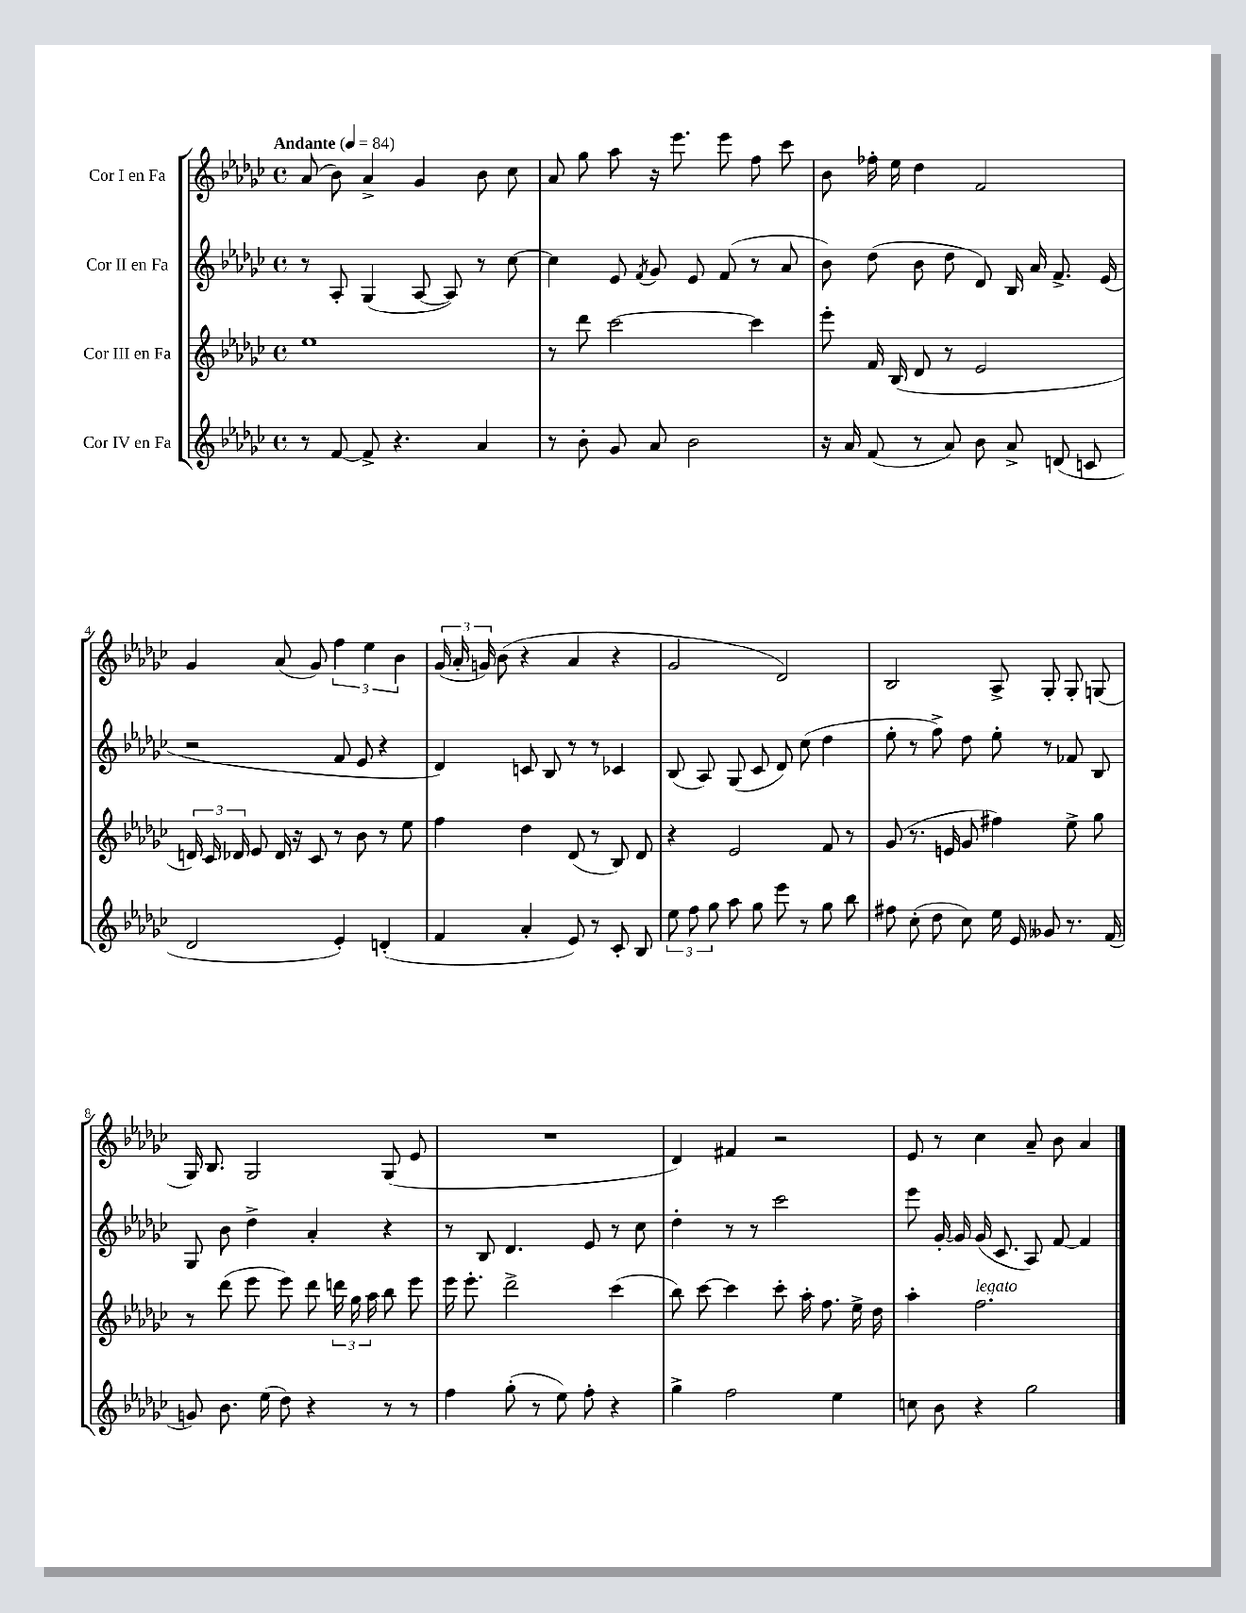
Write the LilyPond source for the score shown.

<<
\new StaffGroup <<
\new Staff = "s0" \with { instrumentName = "Cor I en Fa" } {
    \clef treble \key ges \major \defaultTimeSignature \time 4/4 \tempo "Andante" 4 = 84
    \autoBeamOff aes'8( bes'8) aes'4-> ges'4 bes'8 ces''8 |
    aes'8 ges''8 aes''8 r16 ees'''8. ees'''8 f''8 ces'''8 |
    bes'8 fes''16-. ees''16 des''4 f'2 |
    ges'4 aes'8( ges'8) \tuplet 3/2 { f''4 ees''4 bes'4 } |
    \tuplet 3/2 { ges'16( aes'16-. g'16) } bes'8( r4 aes'4 r4 |
    ges'2 des'2) |
    bes2 aes8-> ges8-. ges8-. g8( |
    ges16) bes8. ges2 ges8( ees'8 |
    R1 |
    des'4) fis'4 r2 |
    ees'8 r8 ces''4 aes'8-- bes'8 aes'4 \bar "|." |
}
\new Staff = "s1" \with { instrumentName = "Cor II en Fa" } {
    \clef treble \key ges \major \defaultTimeSignature \time 4/4
    \autoBeamOff r8 aes8-. ges4( aes8~ aes8) r8 ces''8~ |
    ces''4 ees'8 \acciaccatura { f'8 } ges'8 ees'8 f'8( r8 aes'8 |
    bes'8) des''8( bes'8 des''8 des'8) bes16 aes'16 f'8.-> ees'16( |
    r2 f'8 ees'8 r4 |
    des'4) c'8 bes8 r8 r8 ces'4 |
    bes8( aes8) ges8( ces'8 des'8) ces''8( des''4 |
    ees''8-. r8 f''8->) des''8 ees''8-. r8 fes'8 bes8 |
    ges8 bes'8 des''4-> aes'4-. r4 |
    r8 bes8 des'4. ees'8 r8 ces''8 |
    des''4-. r8 r8 ces'''2 |
    ees'''8 ges'16~-. ges'16 ges'16( ces'8. aes8) f'8~ f'4 \bar "|." |
}
\new Staff = "s2" \with { instrumentName = "Cor III en Fa" } {
    \clef treble \key ges \major \defaultTimeSignature \time 4/4
    \autoBeamOff ees''1 |
    r8 des'''8 ces'''2~ ces'''4 |
    ees'''8-. f'16 bes16( des'8 r8 ees'2 |
    \tuplet 3/2 { d'16) ces'16 des'16 } ees'8 des'16 r16 ces'8 r8 bes'8 r8 ees''8 |
    f''4 des''4 des'8( r8 bes8) des'8 |
    r4 ees'2 f'8 r8 |
    ges'8( r8. e'16 ges'8 fis''4) ees''8-> ges''8 |
    r8 des'''8( ees'''8 ees'''8) des'''8 \tuplet 3/2 { d'''16 ges''16 aes''16 } bes''8 ees'''8 |
    ees'''16 ees'''8.-. des'''2-> ces'''4( |
    bes''8) ces'''8~ ces'''4 ces'''8-. aes''16-. f''8. ees''16-> des''16 |
    aes''4-. f''2.^\markup { \italic "legato" } \bar "|." |
}
\new Staff = "s3" \with { instrumentName = "Cor IV en Fa" } {
    \clef treble \key ges \major \defaultTimeSignature \time 4/4
    \autoBeamOff r8 f'8~ f'8-> r4. aes'4 |
    r8 bes'8-. ges'8 aes'8 bes'2 |
    r16 aes'16 f'8( r8 aes'8) bes'8 aes'8-> d'8( c'8 |
    des'2 ees'4-.) d'4-.( |
    f'4 aes'4-. ees'8) r8 ces'8-. bes8 |
    \tuplet 3/2 { ees''8 f''8 ges''8 } aes''8 ges''8 ees'''8 r8 ges''8 bes''8 |
    fis''8 ces''8-.( des''8 ces''8) ees''16 ees'16 geses'8 r8. f'16( |
    g'8) bes'8. ees''16( des''8) r4 r8 r8 |
    f''4 ges''8-.( r8 ees''8) f''8-. r4 |
    ges''4-> f''2 ees''4 |
    c''8 bes'8 r4 ges''2 \bar "|." |
}
>>
>>
